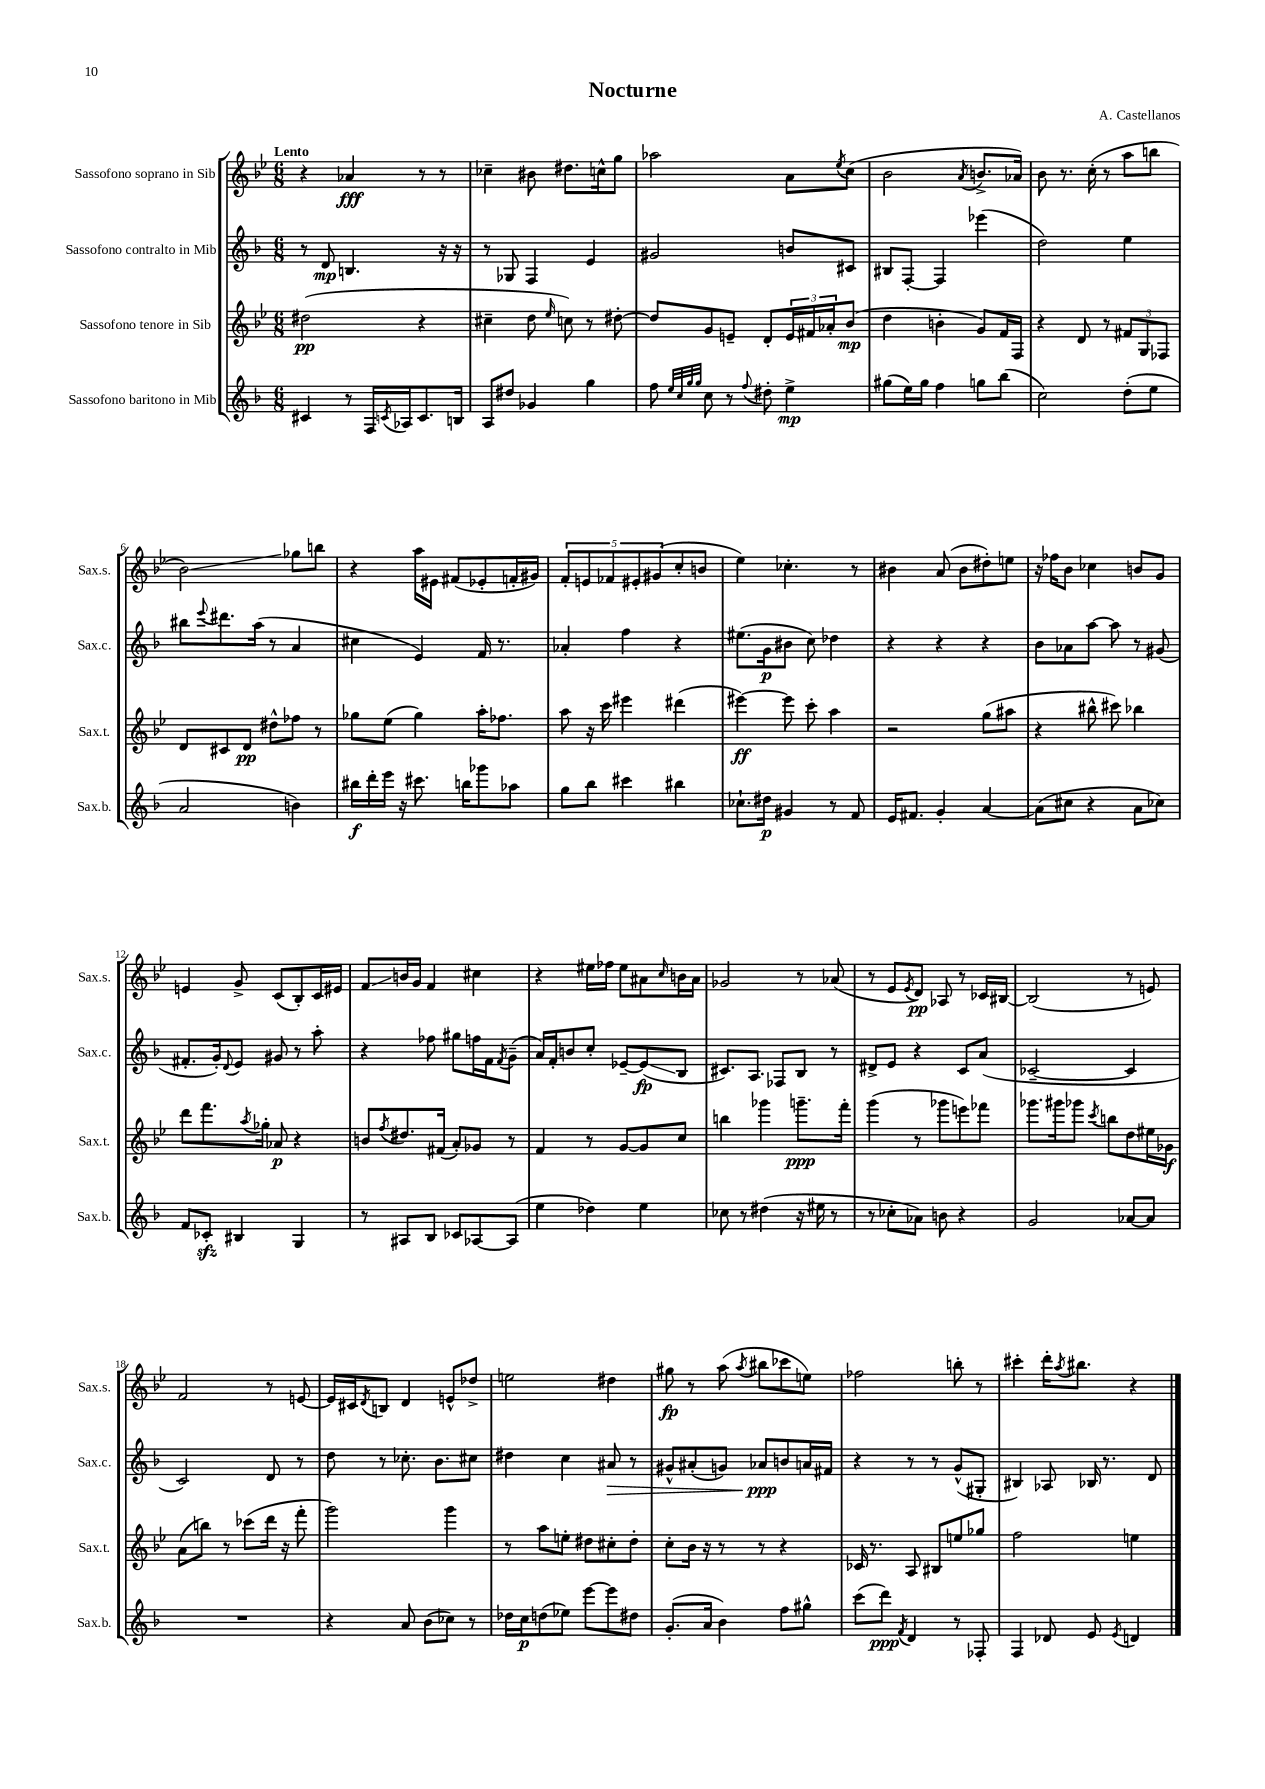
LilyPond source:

\header { title = "Nocturne" composer = "A. Castellanos" }
<<
\new StaffGroup <<
\new Staff = "s0" \with { instrumentName = "Sassofono soprano in Sib" shortInstrumentName = "Sax.s." } {
    \clef treble \key bes \major \numericTimeSignature \time 6/8 \tempo "Lento"
    r4 aes'4\fff r8 r8 |
    ces''4-- bis'8 dis''8. c''16-^ g''8 |
    aes''2 a'8 \acciaccatura { ees''8 } c''8( |
    bes'2 \acciaccatura { a'8 } b'8.-> aes'16) |
    bes'8 r8. c''16-.( r8 a''8 b''8 |
    bes'2\glissando) ges''8 b''8 |
    r4 a''16 eis'16 fis'8( ees'8-. f'16-. gis'16) |
    \tuplet 5/4 { f'8-. e'8 fes'8 eis'8-. gis'8( } c''8-. b'8 |
    ees''4) ces''4.-. r8 |
    bis'4 a'8( bis'8 dis''8-.) e''8 |
    r16 fes''16 bes'8 ces''4 b'8 g'8 |
    e'4 g'8-> c'8( bes8-.) c'16 eis'16 |
    f'8\glissando b'16 g'16 f'4 cis''4 |
    r4 eis''16 fes''16 eis''8 ais'8 \grace { c''16 } b'16 ais'16 |
    ges'2 r8 aes'8( |
    r8 ees'8 \acciaccatura { ees'8 } d'8\pp) aes8 r8 ces'16 bis16~ |
    bis2( r8 e'8) |
    f'2 r8 e'8~ |
    e'16 cis'16 \acciaccatura { d'8 } b8 d'4 e'8-^ des''8-> |
    e''2 dis''4 |
    gis''8\fp r8 a''8( \acciaccatura { a''8 } bis''8 ces'''8 e''8) |
    fes''2 b''8-. r8 |
    cis'''4-. d'''16-. \acciaccatura { a''8 } bis''8. r4 \bar "|." |
}
\new Staff = "s1" \with { instrumentName = "Sassofono contralto in Mib" shortInstrumentName = "Sax.c." } {
    \clef treble \key f \major \numericTimeSignature \time 6/8
    r8 d'8\mp b4. r16 r16 |
    r8 ges8 f4 e'4 |
    gis'2 b'8 cis'8 |
    bis8 f8~-. f4 ees'''4( |
    d''2) e''4 |
    bis''8 \appoggiatura { e'''8 } dis'''8. a''16( r8 a'4 |
    cis''4 e'4) f'16 r8. |
    aes'4-. f''4 r4 |
    eis''8.( g'16\p bis'8 c''8) des''4 |
    r4 r4 r4 |
    bes'8 aes'8 a''8~ a''8 r8 gis'8( |
    fis'8.-. g'16-.) \appoggiatura { d'8 } e'8 gis'8 r8 a''8-. |
    r4 fes''8 gis''8 f''16 f'16 \acciaccatura { f'8 } g'8--( |
    a'16) f'16-. b'8 c''8-. ees'8~-- ees'8\glissando\fp( bes8 |
    cis'8.) a8. fes8 bes8 r8 |
    dis'8-> e'8 r4 c'8 a'8( |
    ces'2~-- ces'4 |
    c'2) d'8 r8 |
    d''8 r8 ces''8.-. bes'8. cis''8 |
    dis''4 c''4 ais'8\> r8 |
    gis'8-^ ais'8-.( g'8) aes'8\ppp\! b'8 a'16 fis'16 |
    r4 r8 r8 g'8-^( gis8-. |
    bis4) aes8 bes16 r8. d'8 \bar "|." |
}
\new Staff = "s2" \with { instrumentName = "Sassofono tenore in Sib" shortInstrumentName = "Sax.t." } {
    \clef treble \key bes \major \numericTimeSignature \time 6/8
    dis''2\pp( r4 |
    cis''4-- d''8 \grace { ees''16 } c''8) r8 dis''8~-. |
    dis''8 g'8 e'8-- d'8-. \tuplet 3/2 { e'16 fis'16 aes'16-. } bes'8\mp( |
    d''4 b'4-. g'8) f'16 f16 |
    r4 d'8 r8 \tuplet 3/2 { fis'8 g8 fes8 } |
    d'8 cis'8 d'8\pp dis''8-^ fes''8 r8 |
    ges''8 ees''8( ges''4) a''16-. fes''8. |
    a''8 r16 c'''16 eis'''4 dis'''4( |
    eis'''4~\ff) eis'''8 c'''8-. a''4 |
    r2 g''8( ais''8 |
    r4 bis''8-^ cis'''8) bes''4 |
    d'''8 f'''8. \acciaccatura { a''8 } ges''16-. aes'8\p r4 |
    b'8 \acciaccatura { f''8 } dis''8. fis'16( a'8-.) ges'8 r8 |
    f'4 r8 g'8~ g'8 c''8 |
    b''4 ges'''4 g'''8.--\ppp f'''16-. |
    g'''4( r8 ges'''8 e'''8) fes'''8 |
    ges'''8. gis'''16 ges'''8 \acciaccatura { c'''8 } b''8 d''8 eis''16 ges'16\f |
    a'8( b''8) r8 ces'''8( d'''16 r16 f'''8-. |
    g'''2) g'''4 |
    r8 a''8 e''8-. dis''8 cis''8-. dis''8-. |
    c''8-. bes'16 r16 r8 r8 r4 |
    ces'16 r8. a8 bis8 e''8 ges''8 |
    f''2 e''4 \bar "|." |
}
\new Staff = "s3" \with { instrumentName = "Sassofono baritono in Mib" shortInstrumentName = "Sax.b." } {
    \clef treble \key f \major \numericTimeSignature \time 6/8
    cis'4 r8 f16 \acciaccatura { c'8 } aes16 c'8. b16 |
    a8 dis''8 ges'4 g''4 |
    f''8 \grace { e''32 c''32 g''32 g''32 } c''8 r8 \appoggiatura { f''8 } dis''8-. e''4->\mp |
    gis''8( e''16) gis''16 f''4 g''8 bes''8( |
    c''2) d''8-.( e''8 |
    a'2 b'4) |
    bis''16\f d'''16-. e'''16 r16 cis'''8. b''16 ges'''8 aes''8 |
    g''8 bes''8 cis'''4 bis''4 |
    ces''8.-! dis''16\p gis'4 r8 f'8 |
    e'16 fis'8. g'4-. a'4~ |
    a'8( cis''8 r4 a'8 ces''8) |
    f'8 ces'8-.\sfz bis4 g4 |
    r8 ais8 bes8 ces'8 aes8~ aes8( |
    e''4 des''4) e''4 |
    ces''8 r8 dis''4( r16 eis''16 r8 |
    r8 ces''8-. aes'8) b'8 r4 |
    g'2 aes'8~ aes'8 |
    R2. |
    r4 a'8 bes'8( ces''8) r8 |
    des''16 c''16\p d''8( ees''8) e'''8~ e'''8 dis''8 |
    g'8.-.( a'16 bes'4) f''8 gis''8-^ |
    c'''8( d'''8\ppp) \acciaccatura { f'8 } d'4 r8 fes8-. |
    f4 des'8 e'8 \acciaccatura { e'8 } d'4 \bar "|." |
}
>>
>>
